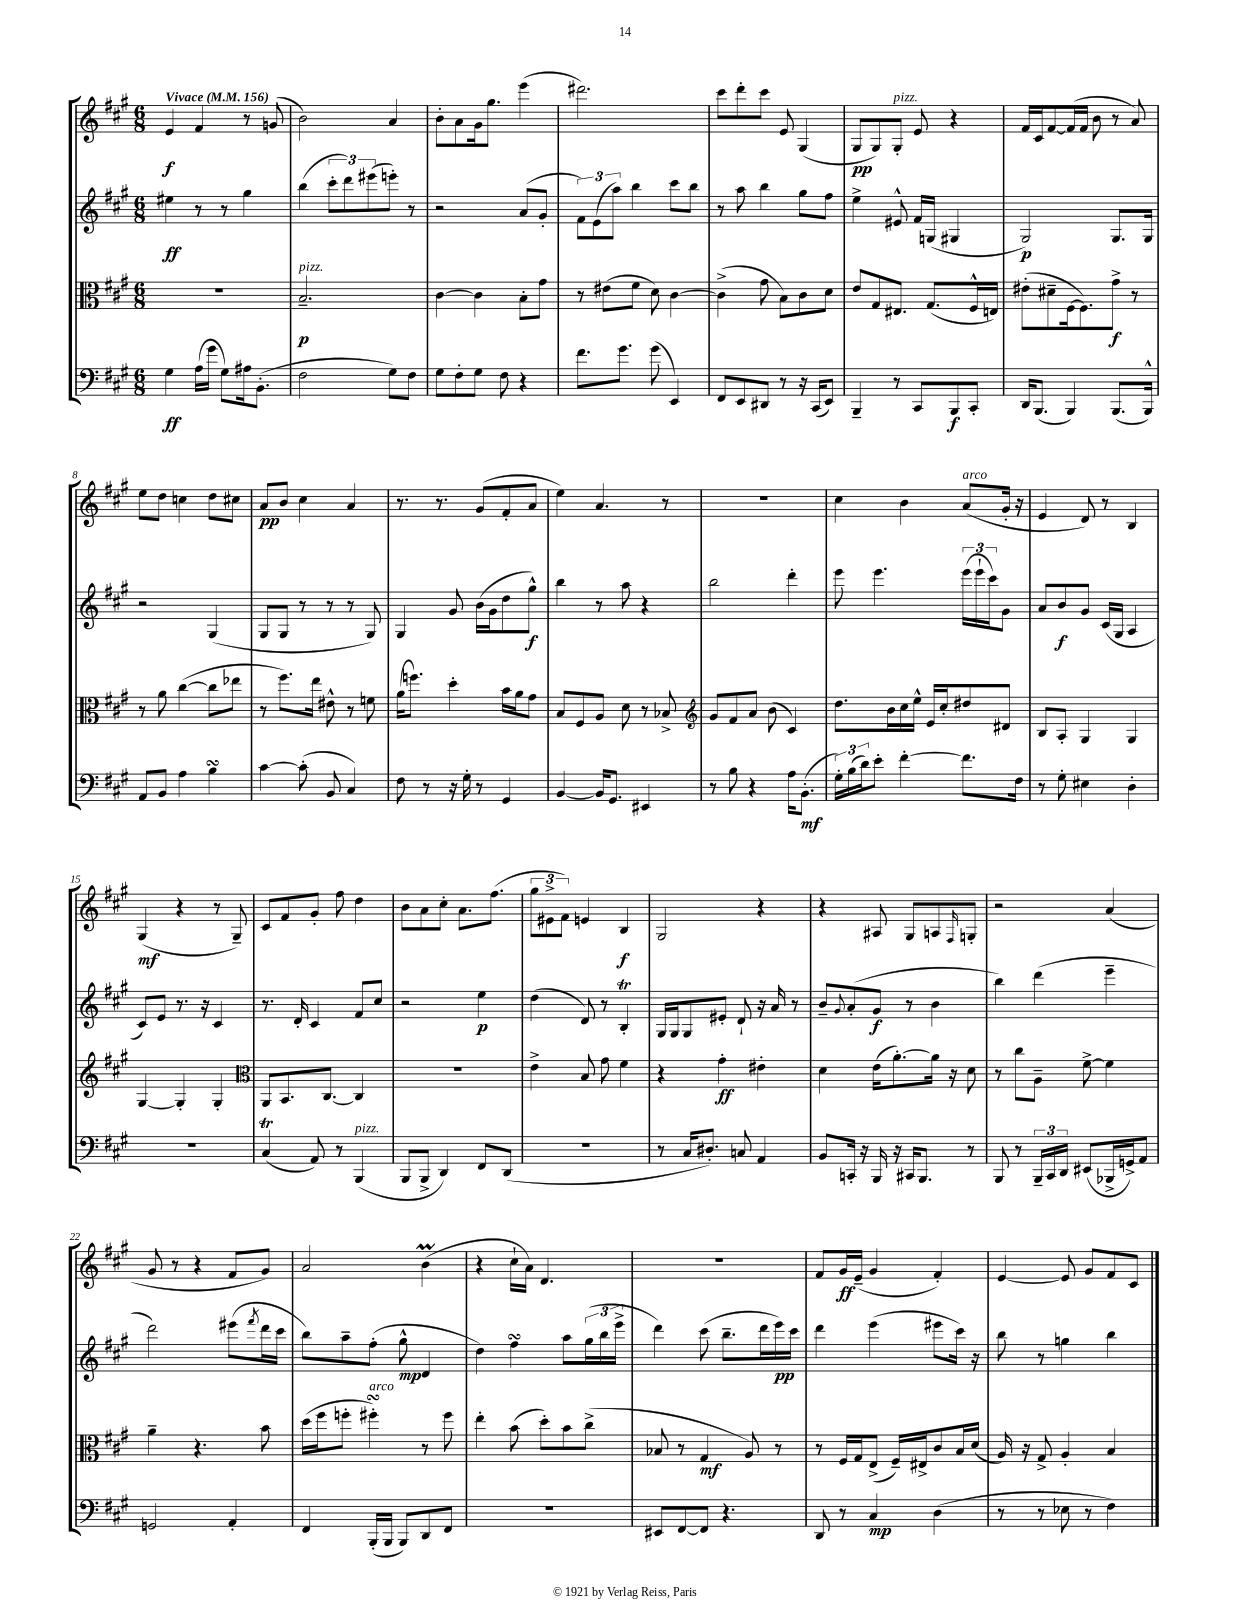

**kern	**kern	**kern	**kern
*staff4	*staff3	*staff2	*staff1
*clefF4	*clefC3	*clefG2	*clefG2
*k[f#c#g#]	*k[f#c#g#]	*k[f#c#g#]	*k[f#c#g#]
*M6/8	*M6/8	*M6/8	*M6/8
*MM156	*MM156	*MM156	*MM156
4G#	2.r	4ee#	4e
(16A	.	8r	4f#
16g#	.	.	.
8G#)	.	8r	.
16A#	.	4gg#	8r
(8.BB'	.	.	.
.	.	.	(8g
=	=	=	=
2F#	2.B~	(4bb	2b)
.	.	12ccc#'	.
.	.	12ddd)	.
.	.	(12eee#	.
8G#)	.	8eee')	4a
8F#	.	8r	.
=	=	=	=
8G#	[4c#	2r	8b'
8F#'	.	.	8a
8G#	4c#]	.	16g#
.	.	.	8.gg#
8F#	.	.	.
4r	8B'	(8a	(4eee
.	8g#	8g#'	.
=	=	=	=
8.f#	8r	12f#)	2.ddd#)
.	.	(12e	.
.	(8e#	.	.
.	.	12aa)	.
8.g#	.	.	.
.	8f#	4bb	.
(8g#	8d)	.	.
4EE)	[4c#	8ccc#	.
.	.	8bb	.
=	=	=	=
8FF#	(4c#^]	8r	8ccc#
8EE	.	8aa	8ddd'
8DD#	8g#	4bb	8ccc#
8r	8B)	.	8e
16r	8c#	8gg#	(4G#
(16CC#	.	.	.
8EE)	8d	8ff#	.
=	=	=	=
4BBB~	8e	4ee^	8G#
.	8G#	.	8G#)
8r	8.E#	8e#^^	8G#'
8CC#	.	16f#	8e
.	(8.G#	(16G	.
8BBB	.	4G#	4r
8CC#'	16F#^^	.	.
.	16E)	.	.
=	=	=	=
16DD	(8e#'	2G#)	16f#
(8.BBB	.	.	16c#
.	8d#~	.	[8f#
4BBB)	[16F#	.	(16f#]
.	8.F#])	.	16f#
.	.	.	8b
(8.BBB	8g#^	8.G#	8r
.	8r	.	8a)
16BBB^^)	.	16G#	.
=	=	=	=
8AA	8r	2r	8ee
8BB	8a	.	8dd
4A	([4cc#	.	4cc
4B	8cc#]	(4G#	8dd
.	8ee-	.	8cc#
=	=	=	=
[4c#	8r	8G#	8a
.	8.ff#)	8G#	8b
(8c#']	.	8r	4cc#
.	16ee	.	.
8BB	8e#^^	8r	.
4C#)	8r	8r	4a
.	8f	8G#)	.
=	=	=	=
8F#	(16a	4G#	8.r
.	8.ff)	.	.
8r	.	.	.
.	.	.	8.r
16r	4dd'	8g#	.
16G#'	.	.	.
8r	.	(16b	(8g#
.	.	16g#	.
4GG#	16b	8dd	8f#'
.	16a	.	.
.	8g#	8gg#^^)	8a
=	=	=	=
[4BB	8B	4bb	4ee)
.	8F#	.	.
16BB]	8A	8r	4.a
8.GG#	.	.	.
.	8d	8aa	.
4EE#	8r	4r	.
.	8B-^	.	8r
=	=	=	=
*	*clefG2	*	*
8r	8g#	2bb	2.r
8B	8f#	.	.
4r	8a	.	.
.	(8b	.	.
16A	4c#)	4ddd'	.
(8.BB'	.	.	.
=	=	=	=
24G#')	8.dd	8eee	4cc#
(24B	.	.	.
24d)	.	.	.
8e'	.	4.eee	.
.	16b	.	.
[4f#'	16cc#	.	4b
.	16ee^^	.	.
.	16e	.	.
.	16cc#'	.	.
8.f#]	8dd#	(24eee	(8a
.	.	24eee`	.
.	.	24ccc#)	.
.	8d#	8g#	16g#'
16F#	.	.	16r
=	=	=	=
8r	8B	8a	4e
8G#'	8A'	8b	.
4E#	4G#	8g#	8d)
.	.	(16c#	8r
.	.	16G#	.
4D'	4G#	4A	4B
=	=	=	=
2.r	[4G#	8c#)	(4G#
.	.	8e	.
.	4G#']	8.r	4r
.	.	16r	.
.	4G#'	4c#	8r
.	.	.	8G#~)
=	=	=	=
*	*clefC3	*	*
(4C#	8AA	8.r	8c#
.	8.BB	.	8f#
.	.	16d'	.
8AA)	.	4c#	8g#'
.	[8.C#	.	.
8r	.	.	8ff#
(4BBB	4C#]	8f#	4dd
.	.	8cc#	.
=	=	=	=
8BBB	2.r	2r	8b
8BBB^	.	.	8a
4DD)	.	.	8cc#'
.	.	.	8.a
8FF#	.	4ee	.
.	.	.	(8.ff#
(8DD	.	.	.
=	=	=	=
2.r	4e^	(4dd	12gg#
.	.	.	12e#^
.	.	.	12f#)
.	8B	8d)	4e
.	8g#	8r	.
.	4f#	4B'	4B
=	=	=	=
8r	4r	16G#	2G#
.	.	16G#	.
16C#	.	8G#	.
8.D#')	.	.	.
.	4g#'	8e#'	.
8C	.	8d`	.
4AA	4e#'	16r	4r
.	.	16a	.
.	.	8r	.
=	=	=	=
8BB	4d	8b~	4r
.	.	8qqg#	.
16CC'	.	(8a'	.
16r	.	.	.
16BBB	(16e	8g#	8A#
16r	[8.a')	.	.
16CC#	.	8r	8G#
8.BBB	.	.	.
.	16a]	4b	8A
.	16r	.	.
.	.	.	16qqF#
8r	8d	.	8G'
=	=	=	=
8BBB	8r	4bb)	2r
8r	8cc#	.	.
24BBB~	8A~	(4ddd	.
24CC#	.	.	.
24DD	.	.	.
(8EE#	[8f#^	.	.
16BBB-^	4f#]	4eee~	(4a
16GG^)	.	.	.
8AA	.	.	.
=	=	=	=
2GG	4a~	2ddd)	8g#
.	.	.	8r
.	4.r	.	4r
4AA'	.	(8eee#	8f#
.	.	8qfff#	.
.	8b	16ddd	8g#)
.	.	16ccc#	.
=	=	=	=
4FF#	(16dd	8bb)	2a
.	16ff#	.	.
.	8ff'	8aa~	.
(16BBB'	4ff#')	(8ff#'	.
16BBB	.	.	.
8BBB)	.	8gg#^^	.
8DD	8r	4d	(4b
8FF#	8ff#	.	.
=	=	=	=
2.r	4ee'	4dd)	4r
.	(8b	4ff#	16cc#`
.	.	.	16a)
.	8dd')	.	4.d
.	8b	8aa	.
.	(8cc#^	(24gg#	.
.	.	24bb	.
.	.	24eee^	.
=	=	=	=
8EE#	8B-	4ddd)	2.r
[8FF#	8r	.	.
8FF#]	4G#	(8ccc#	.
4.r	.	8.bb~	.
.	8A)	.	.
.	.	16ddd	.
.	8r	16eee)	.
.	.	16ccc#	.
=	=	=	=
8DD	8r	4ddd	8f#
8r	16F#	.	16g#
.	16G#	.	(16e~
4C#	(8E^	(4eee	4g#
.	16F#~)	.	.
.	16E#^	.	.
(4D	8c#	8eee#	4f#')
.	16B	16ccc#)	.
.	(16d	16r	.
=	=	=	=
8r	16A)	8bb	[4e
.	16r	.	.
8r	8G#^	8r	.
8E-	4A'	4gg	8e]
8r	.	.	8g#
4F#)	4B	4bb	8f#
.	.	.	8c#
==	==	==	==
*-	*-	*-	*-
